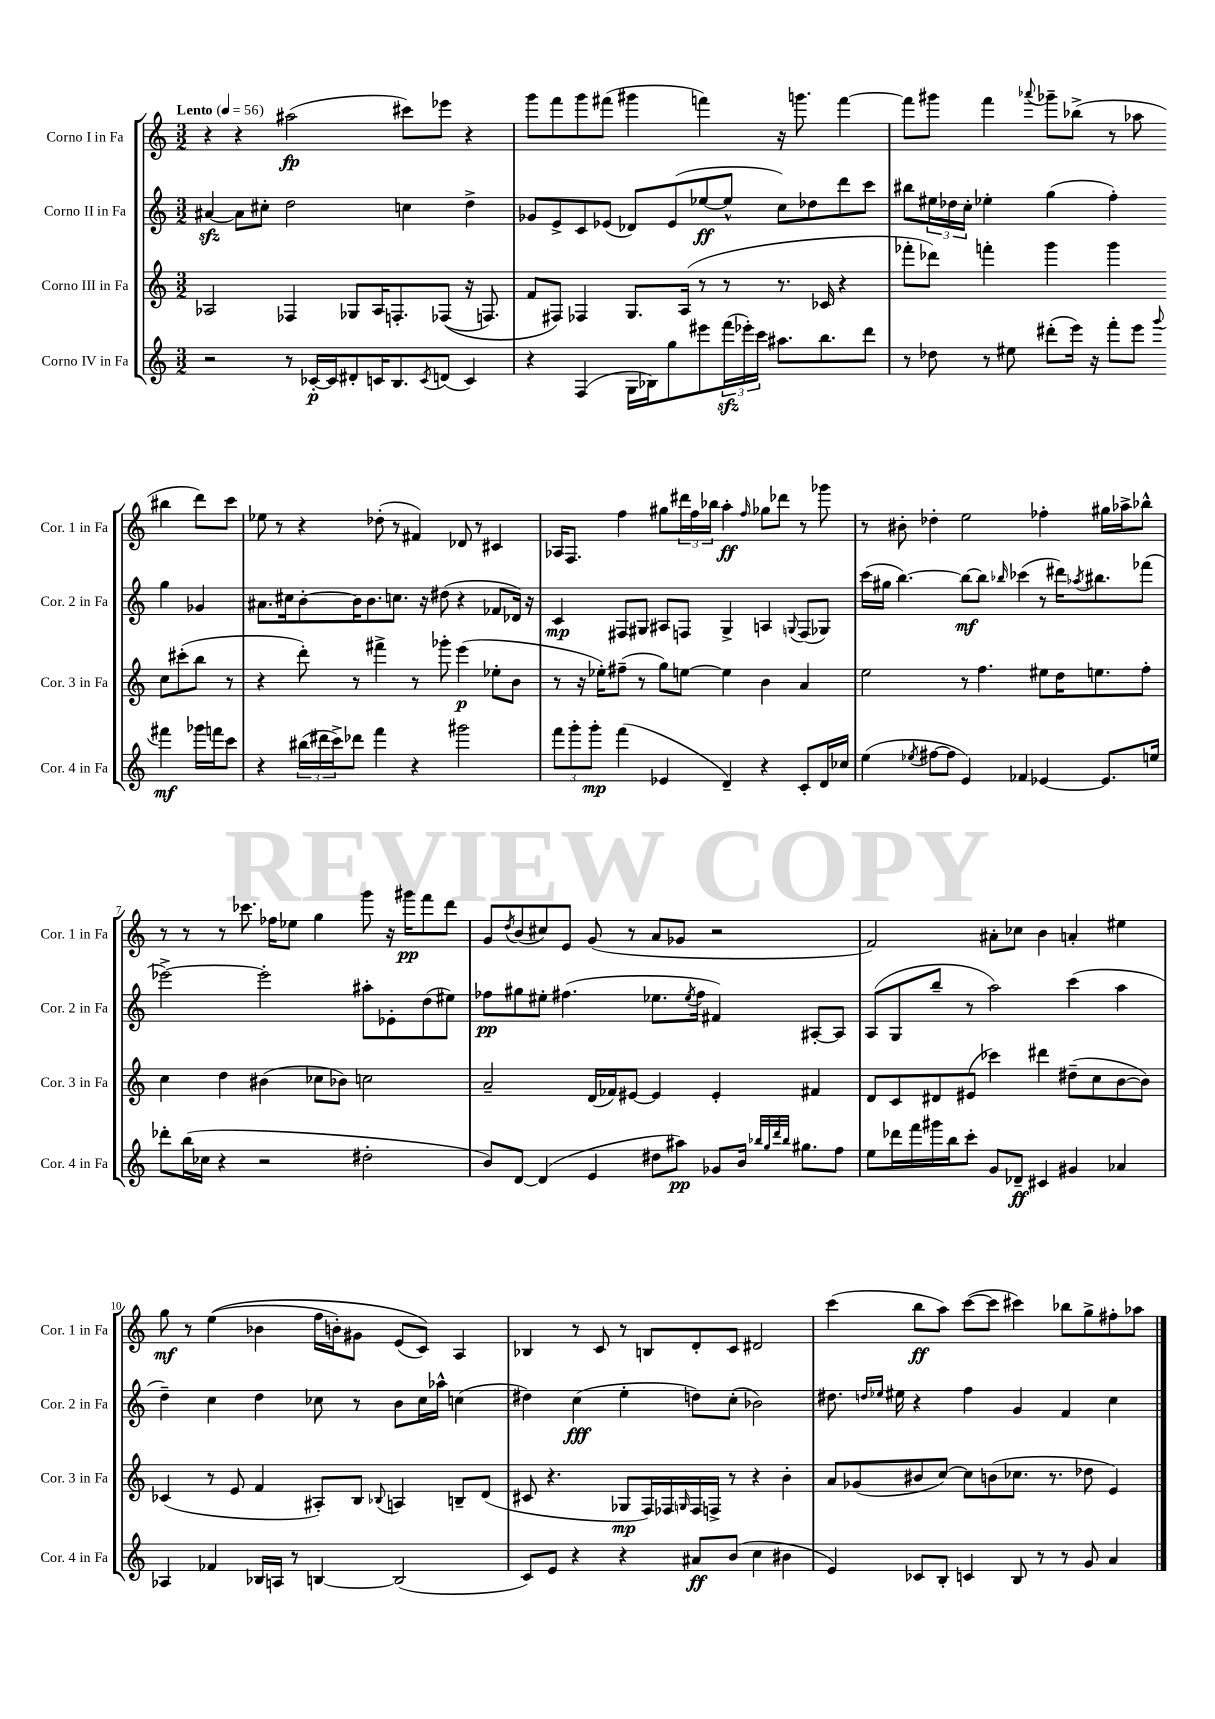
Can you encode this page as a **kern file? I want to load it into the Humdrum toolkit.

**kern	**kern	**kern	**kern
*staff4	*staff3	*staff2	*staff1
*clefG2	*clefG2	*clefG2	*clefG2
*k[]	*k[]	*k[]	*k[]
*M3/2	*M3/2	*M3/2	*M3/2
*MM56	*MM56	*MM56	*MM56
2r	2A-	[4a#	4r
.	.	8a#]	4r
.	.	8cc#'	.
8r	4F-	2dd	(2aa#
[16c-'	.	.	.
16c-]	.	.	.
8d#'	8G-	.	.
16c	16A-	.	.
8.B	8.F'	.	.
.	.	4cc	8ccc#)
8qc	.	.	.
(8d	&((8F-	.	8eee-
4c)	16r	4dd^	4r
.	8.F)	.	.
=	=	=	=
4r	8f	8g-	8ggg
.	8F#&)	8e^	8fff
(4F	4F-	8c	8ggg
.	.	(8e-	(8fff#
16G	8.G	8d-)	4ggg#
16B-)	.	.	.
8gg	.	(8e-	.
.	(16A	.	.
8eee#	8r	[8ee-	4fff)
(24fff	8r	8ee-^^]	.
24eee-')	.	.	.
24ccc	.	.	.
8.aa#	8.r	8cc)	16r
.	.	.	8.ggg
.	.	8dd-	.
8.bb	16c-	.	.
.	4r	8ddd	[4fff
8ddd	.	8ccc	.
=	=	=	=
8r	8fff-'	8bb#	8fff]
8dd-	8ddd-)	24ee#	8ggg#
.	.	24dd-	.
.	.	24cc'	.
8r	4fff'	4ee-'	4fff
8ee#	.	.	.
.	.	.	8qqaaa-
(8ddd#'	4ggg	(4gg	8ggg-~
16eee)	.	.	(8bb-^
16r	.	.	.
8fff'	4ggg	4ff')	8r
8eee	.	.	8aa-
8qqggg	.	.	.
4fff#	8cc	4gg	4bb#
.	(8ccc#'	.	.
16ggg-	8bb	4g-	8ddd)
16fff	.	.	.
8ccc	8r	.	8ccc
=	=	=	=
4r	4r	8.a#	8ee-
.	.	.	8r
.	.	16cc#	.
(24bb#	8ddd')	[8b'	4r
24ddd#	.	.	.
24ccc^)	.	.	.
8ddd-	8r	16b]	.
.	.	8.b	.
4fff	4fff#^	.	(8dd-'
.	.	8.cc	8r
4r	8r	.	4f#)
.	.	16r	.
.	8ggg-'	(8dd#	.
2ggg#	(4eee	4r	8d-
.	.	.	8r
.	8ee-'	8f-	4c#
.	8b	16d-)	.
.	.	16r	.
=	=	=	=
12fff	8r	4c	16A-
.	.	.	8.F
12ggg'	.	.	.
.	16r	.	.
12ggg'	.	.	.
.	16ee-')	.	.
(4fff	(8ff#~	8F#	4ff
.	8r	8G#	.
4e-	8gg)	8A#	8gg#
.	[8ee	8F	24ddd#
.	.	.	24ff
.	.	.	24bb-
4d~)	4ee]	4G#^	4aa'
.	.	.	16qqff
4r	4b	4A	8gg-
.	.	.	8ddd-
.	.	8qqG	.
8c'	4a	(8F	8r
16d	.	8G-)	8ggg-
16cc-	.	.	.
=	=	=	=
(4ee	2ee	(16ccc	8r
.	.	16gg#	.
.	.	[4.bb)	8b#'
8qee-	.	.	.
[8ff#	.	.	4dd-'
8ff#]	.	.	.
4e)	8r	8bb_	2ee
.	4.ff	8bb]	.
.	.	16qqbb-	.
4f-	.	(4ccc-	.
[4e-	8ee#	8r	4ff-'
.	16dd	16ddd#)	.
.	.	8qaa-	.
.	8.ee	8.bb#	.
8.e-]	.	.	16gg#
.	.	.	16aa-^
.	8ff'	(8fff-	8bb-^^
16ee	.	.	.
=	=	=	=
8ddd-'	4cc	[2eee-^)	8r
(16bb	.	.	8r
16cc-	.	.	.
4r	4dd	.	8r
.	.	.	8.ccc-
2r	(4b#	2eee-']	.
.	.	.	16ff-
.	.	.	8ee-
.	8cc-	.	4gg
.	8b-)	.	.
2dd#'	2cc	8aa#'	8ggg
.	.	8e-'	16r
.	.	.	16ggg#
.	.	(8dd	8fff
.	.	8ee#)	8ddd
=	=	=	=
8b)	2a~	8ff-	8g
.	.	.	8qdd
[8d	.	8gg#	(8b
(4d]	.	8ee#'	8cc#)
.	.	(4.ff#	8e
4e	(16d	.	(8g
.	16f-)	.	.
.	[8e#	.	8r
8dd#	4e#]	8.ee-	8a
8aa#)	.	.	8g-
.	.	8qee-	.
.	.	16ff#	.
8g-	4e#'	4f#)	2r
16b	.	.	.
32qqbb-	.	.	.
32qqgg	.	.	.
32qqddd	.	.	.
32qqbb-	.	.	.
8.gg#	.	.	.
.	4f#	[8A#'	.
8ff	.	8A#]	.
=	=	=	=
8ee	8d	(8A	2f)
16ddd-	8c	8G	.
16fff	.	.	.
16ggg#	8d#	8bb~	.
16bb	.	.	.
8ccc'	(8e#	8r	.
8g	4ccc-)	2aa)	8a#'
8d-~	.	.	8cc-
4c#	4ddd#	.	4b
4g#	(8dd#~	(4ccc	4a'
.	8cc	.	.
4a-	[8b	4aa	4ee#
.	8b])	.	.
=	=	=	=
4A-	(4c-	4dd~)	8gg
.	.	.	8r
4f-	8r	4cc	&((4ee
.	8e	.	.
16B-	4f	4dd	4b-
16A	.	.	.
8r	.	.	.
[4B	8A#')	8cc-	16ff
.	.	.	16b')
.	8B	8r	8g#
.	8qqB-	.	.
(2B]	4A	8b	(8e
.	.	16cc-	8c)&)
.	.	16aa-^^	.
.	8B~	(4cc	4A
.	(8d	.	.
=	=	=	=
8c)	8c#	4dd#)	4B-
8e	4.r	.	.
4r	.	(4cc	8r
.	.	.	8c
4r	8G-	4ee'	8r
.	16F)	.	8B
.	16F-	.	.
.	16qqG	.	.
8a#	16F-	8dd)	8d'
.	16F^	.	.
(8b	8r	(8cc'	8c
4cc	4r	2b-)	2d#
4b#	4b'	.	.
=	=	=	=
4e)	8a	8.dd#	(4ccc
.	(8g-	.	.
.	.	16qqdd	.
.	.	16qqee-	.
.	.	16ee#	.
8c-	8b#	4r	8bb
8B'	[8cc)	.	8aa)
4c	8cc]	4ff	([8ccc
.	(8b	.	8ccc]
8B	8.cc-	4g	4ccc#)
8r	.	.	.
.	8.r	.	.
8r	.	4f	8bb-
8g	8dd-	.	8gg^
4a	4e)	4cc	8ff#'
.	.	.	8aa-
==	==	==	==
*-	*-	*-	*-
